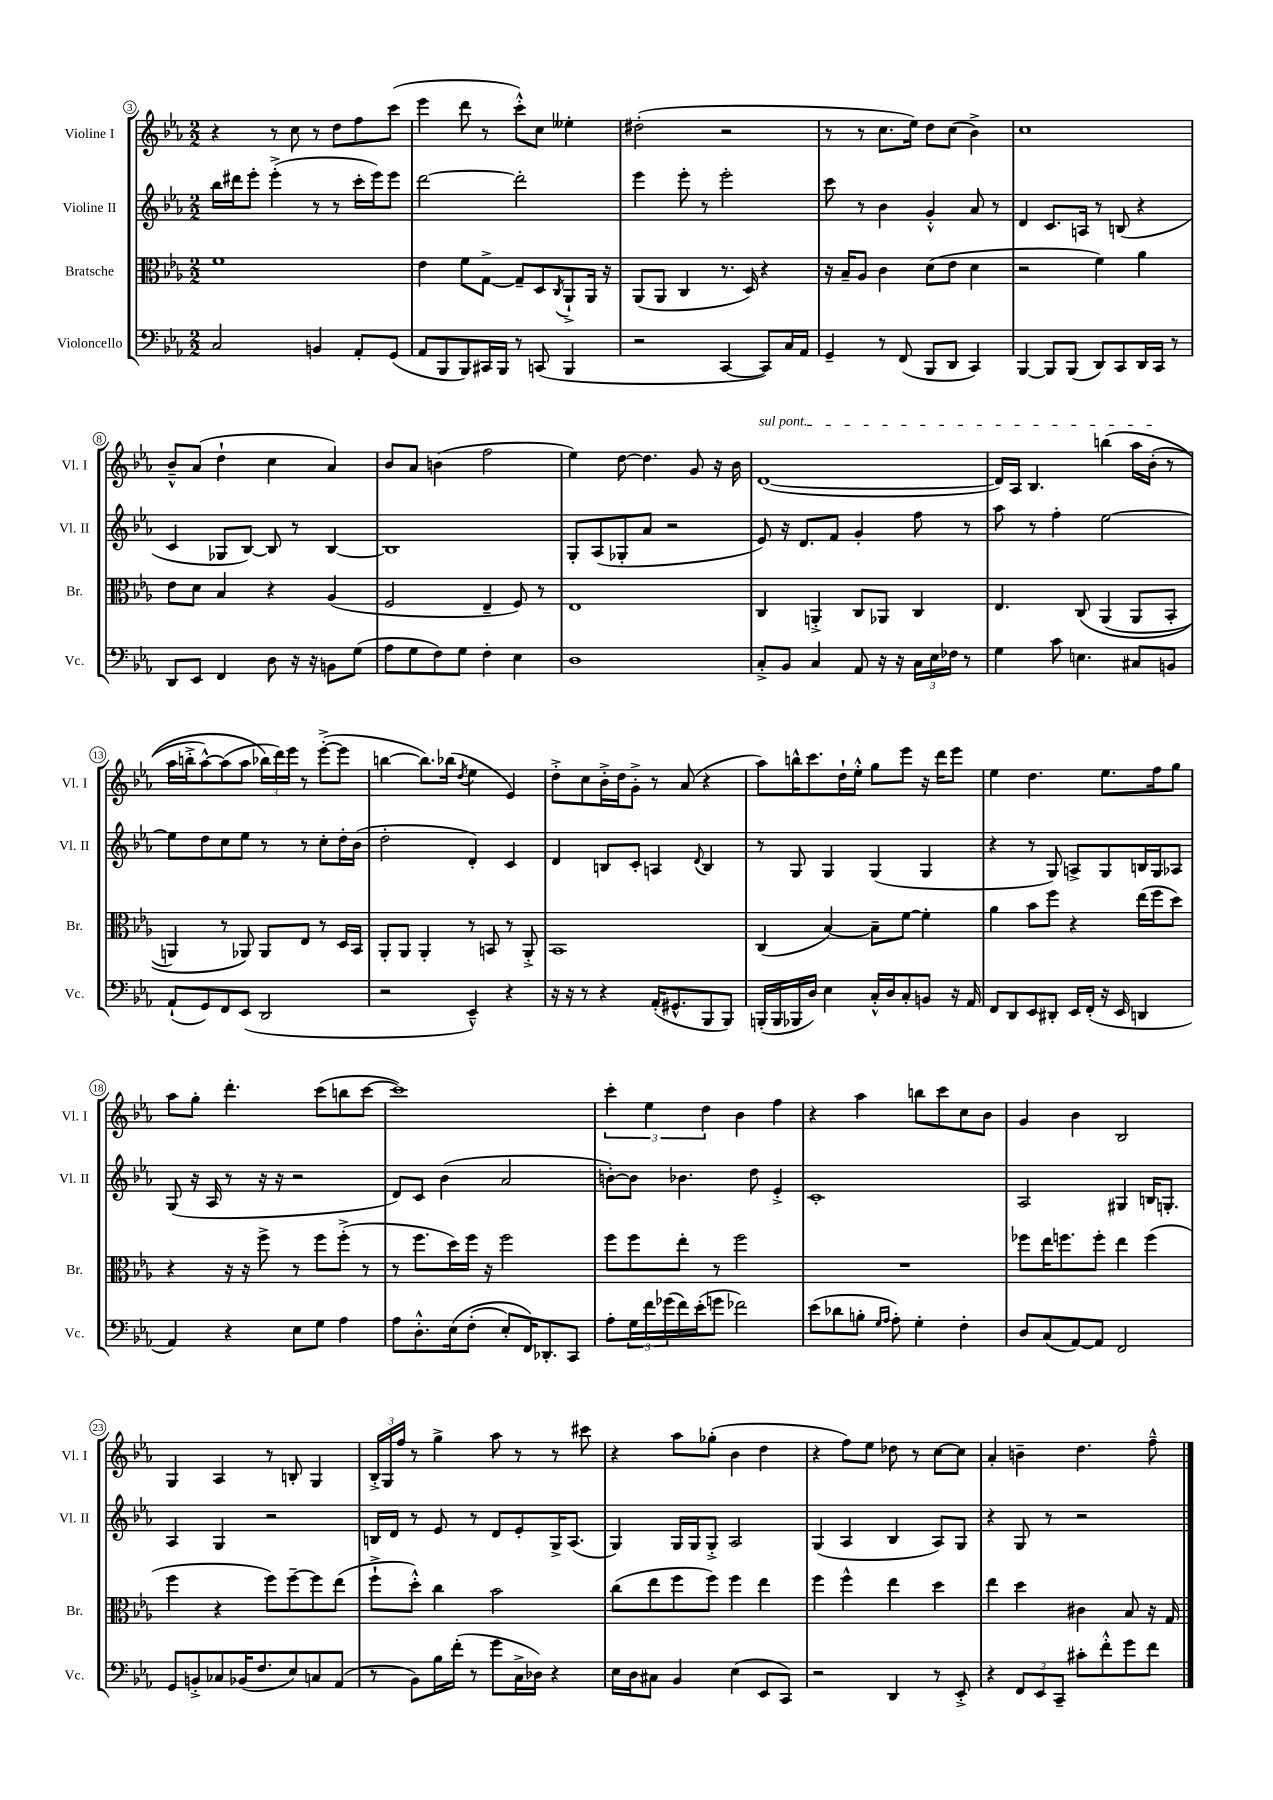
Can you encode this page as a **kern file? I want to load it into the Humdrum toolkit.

**kern	**kern	**kern	**kern
*staff4	*staff3	*staff2	*staff1
*clefF4	*clefC3	*clefG2	*clefG2
*k[b-e-a-]	*k[b-e-a-]	*k[b-e-a-]	*k[b-e-a-]
*M2/2	*M2/2	*M2/2	*M2/2
2C	1f	16bb-	4r
.	.	16ddd#	.
.	.	8eee-'	.
.	.	(4eee-'^	8r
.	.	.	8cc
4BB	.	8r	8r
.	.	8r	8dd
8AA-'	.	16ccc'	8ff
.	.	16eee-)	.
(8GG	.	8eee-	(8ccc
=	=	=	=
8AA-	4e-	[2ddd	4eee-
8BBB-	.	.	.
8BBB-)	8f	.	8ddd
16CC#	[8G^	.	8r
16BBB-	.	.	.
8r	8G~]	2ddd']	8ccc'^^)
(8CC	8D	.	8cc
.	8qC	.	.
4BBB-	8AA-`^	.	4ee--'
.	16AA-	.	.
.	16r	.	.
=	=	=	=
2r	(8AA-	4eee-	(2dd#'
.	8AA-	.	.
.	4C	8eee-'	.
.	.	8r	.
[4CC	8.r	2eee-'	2r
.	16D)	.	.
8CC])	4r	.	.
16C	.	.	.
16AA-	.	.	.
=	=	=	=
4GG~	16r	8ccc	8r
.	16B-~	.	.
.	8A-	8r	8r
8r	4c	4b-	8.cc
(8FF	.	.	.
.	.	.	16ee-)
8BBB-	(8d	4g'^^	8dd
8DD	8e-	.	(8cc
4CC)	4d	8a-	4b-^)
.	.	8r	.
=	=	=	=
[4BBB-	2r	4d	1cc
8BBB-]	.	8.c	.
(8BBB-	.	.	.
.	.	16A	.
8DD)	4f)	8r	.
8CC	.	(8B	.
16DD	4a-	4r	.
16CC	.	.	.
8r	.	.	.
=	=	=	=
8DD	8e-	4c	8b-~^^
8EE-	8d	.	(8a-
4FF	4B-	8G-	4dd`
.	.	[8B-)	.
8D	4r	8B-]	4cc
16r	.	8r	.
16r	.	.	.
8BB	(4A-	[4B-	4a-)
(8G	.	.	.
=	=	=	=
8A-	2F	1B-]	8b-
8G	.	.	8a-
8F)	.	.	(4b
8G	.	.	.
4F'	4E-~	.	2ff
4E-	8F)	.	.
.	8r	.	.
=	=	=	=
1D	1E-	8G'	4ee-)
.	.	(8A-	.
.	.	8G-'	[8dd
.	.	8a-	4.dd]
.	.	2r	.
.	.	.	8g
.	.	.	16r
.	.	.	16b-
=	=	=	=
8C'^	4C	8e-)	([1d
8BB-	.	16r	.
.	.	8.d	.
4C	4AA'^	.	.
.	.	8f	.
8AA-	8C	4g'	.
16r	8AA-	.	.
16r	.	.	.
24C	4C	8ff	.
24E-	.	.	.
24F-	.	.	.
8r	.	8r	.
=	=	=	=
4G	4.E-	8aa-	16d])
.	.	.	16A-
.	.	8r	4.B-
8c	.	4ff'	.
4.E	&(8C	.	.
.	(4AA-	[2ee-	&(4bb
8C#	8AA-	.	16aa-
.	.	.	(16b-'
8BB	8BB-'	.	8r
=	=	=	=
(8AA-`	4AA)	8ee-]	16aa-
.	.	.	16bb'^
8GG)	.	8dd	[8aa-^^)
8FF	8r	8cc	(8aa-]
(8EE-	8AA-&)	8ee-	8aa-
2DD	8AA-	8r	24bb-&)
.	.	.	24ddd)
.	.	.	24eee-
.	8E-	8r	8r
.	8r	8cc'	([8eee-'^
.	16D	16dd'	8eee-]
.	16BB-	(16b-	.
=	=	=	=
2r	8AA-'	2dd'	[4bb
.	8AA-	.	.
.	4AA-'	.	8.bb])
.	.	.	(16bb-
.	.	.	8qdd
4EE-~^^)	8r	4d')	4ee-
.	8BB	.	.
4r	8r	4c	4e-)
.	8AA-'^	.	.
=	=	=	=
16r	1BB-	4d	8dd'^
16r	.	.	.
8r	.	.	8cc
4r	.	8B	16b-'^
.	.	.	16dd
.	.	8c'	8g'^
(16AA-'	.	4A	8r
8.GG#^^	.	.	.
.	.	.	(8a-
.	.	8qqd	.
8BBB-	.	4B	4r
8BBB-)	.	.	.
=	=	=	=
(16BBB'	(4C	8r	8aa-)
16BBB	.	.	.
16BBB-	.	8G	16bb^^
16D)	.	.	8.ccc
4E-	[4B-)	4G	.
.	.	.	16dd`
.	.	.	16ee-'^^
16C'^^	8B-~]	(4G	8gg
16D	.	.	.
8C'	[8f	.	8eee-
8BB	4f']	4G	16r
.	.	.	16ddd
16r	.	.	8eee-
16AA-	.	.	.
=	=	=	=
8FF	4a-	4r	4ee-
8DD	.	.	.
8EE-	8b-	8r	4.dd
8DD#'	8ff	8G)	.
16EE-	4r	8A^	.
(16FF'	.	.	.
16r	.	8G	8.ee-
16EE-	.	.	.
4DD	(16ee-	16B	.
.	16ff	16G	16ff
.	8dd)	8A-	8gg
=	=	=	=
4AA-)	4r	(8G	8aa-
.	.	16r	8gg'
.	.	16A-	.
4r	16r	8r	4.ddd'
.	16r	.	.
.	8ff^	16r	.
.	.	16r	.
8E-	8r	2r	.
8G	8ff	.	(8ccc
4A-	(8ff'^	.	8bb
.	8r	.	[8ccc
=	=	=	=
8A-	8r	8d)	1ccc])
8.D'^^	8.ff	8c	.
.	.	(4b-	.
&(16E-	16dd)	.	.
(8F'	16ff	.	.
.	16r	.	.
8E-')	2ff	2a-	.
16FF&)	.	.	.
8.DD-'	.	.	.
8CC	.	.	.
=	=	=	=
8A-'	8ff	[8b')	6ccc'
24G	8ff	8b]	.
24f	.	.	6ee-
(24g-	.	.	.
16f)	8ee-'	4.b-	.
(16e-'	.	.	.
.	.	.	6dd
8g	8r	.	.
2f-)	2ff	.	4b-
.	.	8dd	.
.	.	4e-'^	4ff
=	=	=	=
(8e-	1r	1c'	4r
8d-	.	.	.
8B'	.	.	4aa-
16qqG	.	.	.
16qqA-	.	.	.
8A-')	.	.	.
4G'	.	.	8bb
.	.	.	8ccc
4F'	.	.	8cc
.	.	.	8b-
=	=	=	=
8D	8ff-	2A-	4g
(8C	16ee-	.	.
.	8.ff	.	.
[8AA-)	.	.	4b-
8AA-]	8ff'	.	.
2FF	4ee-	4G#	2B-
.	(4ff	16B	.
.	.	8.G'	.
=	=	=	=
8GG	4ff	4A-	4G
8BB'^	.	.	.
8C-	4r	4G	4A-
(16BB-	.	.	.
8.F	.	.	.
.	8ff)	2r	8r
8E-)	[8ff~	.	8B'
8C	8ff]	.	4G
(8AA-	(8ee-	.	.
=	=	=	=
8r	8ff`^	16B	24B-'^
.	.	.	24G
.	.	16d	.
.	.	.	24ff
8BB-)	8dd'^^)	8r	8r
16B-	4cc	8e-	4gg^
(16f'	.	.	.
8r	.	8r	.
8g	2b-	8d	8aa-
16C^	.	8e-'	8r
16D-)	.	.	.
4r	.	16G^	8r
.	.	(8.A-	.
.	.	.	8ccc#
=	=	=	=
16E-	(8cc	4G)	4r
16D	.	.	.
8C#	8ee-	.	.
4BB-	8ff	16G	8aa-
.	.	16G	.
.	8ff)	8G'^	(8gg-'
(4E-	4ff	2A-	4b-
8EE-	4ee-	.	4dd
8CC)	.	.	.
=	=	=	=
2r	4ff	(4G	4r
.	4ff^^	4A-	8ff)
.	.	.	8ee-
4DD	4ee-	4B-	8dd-
.	.	.	8r
8r	4dd	8A-)	[8cc
8EE-'^	.	8G	8cc]
=	=	=	=
4r	4ee-	4r	4a-'
12FF	4dd	8G	4b~
12EE-	.	.	.
.	.	8r	.
12CC~	.	.	.
8c#'	4c#	2r	4.dd
8f'^^	.	.	.
8g	8B-	.	.
8f	16r	.	8ff~^^
.	16G	.	.
==	==	==	==
*-	*-	*-	*-
